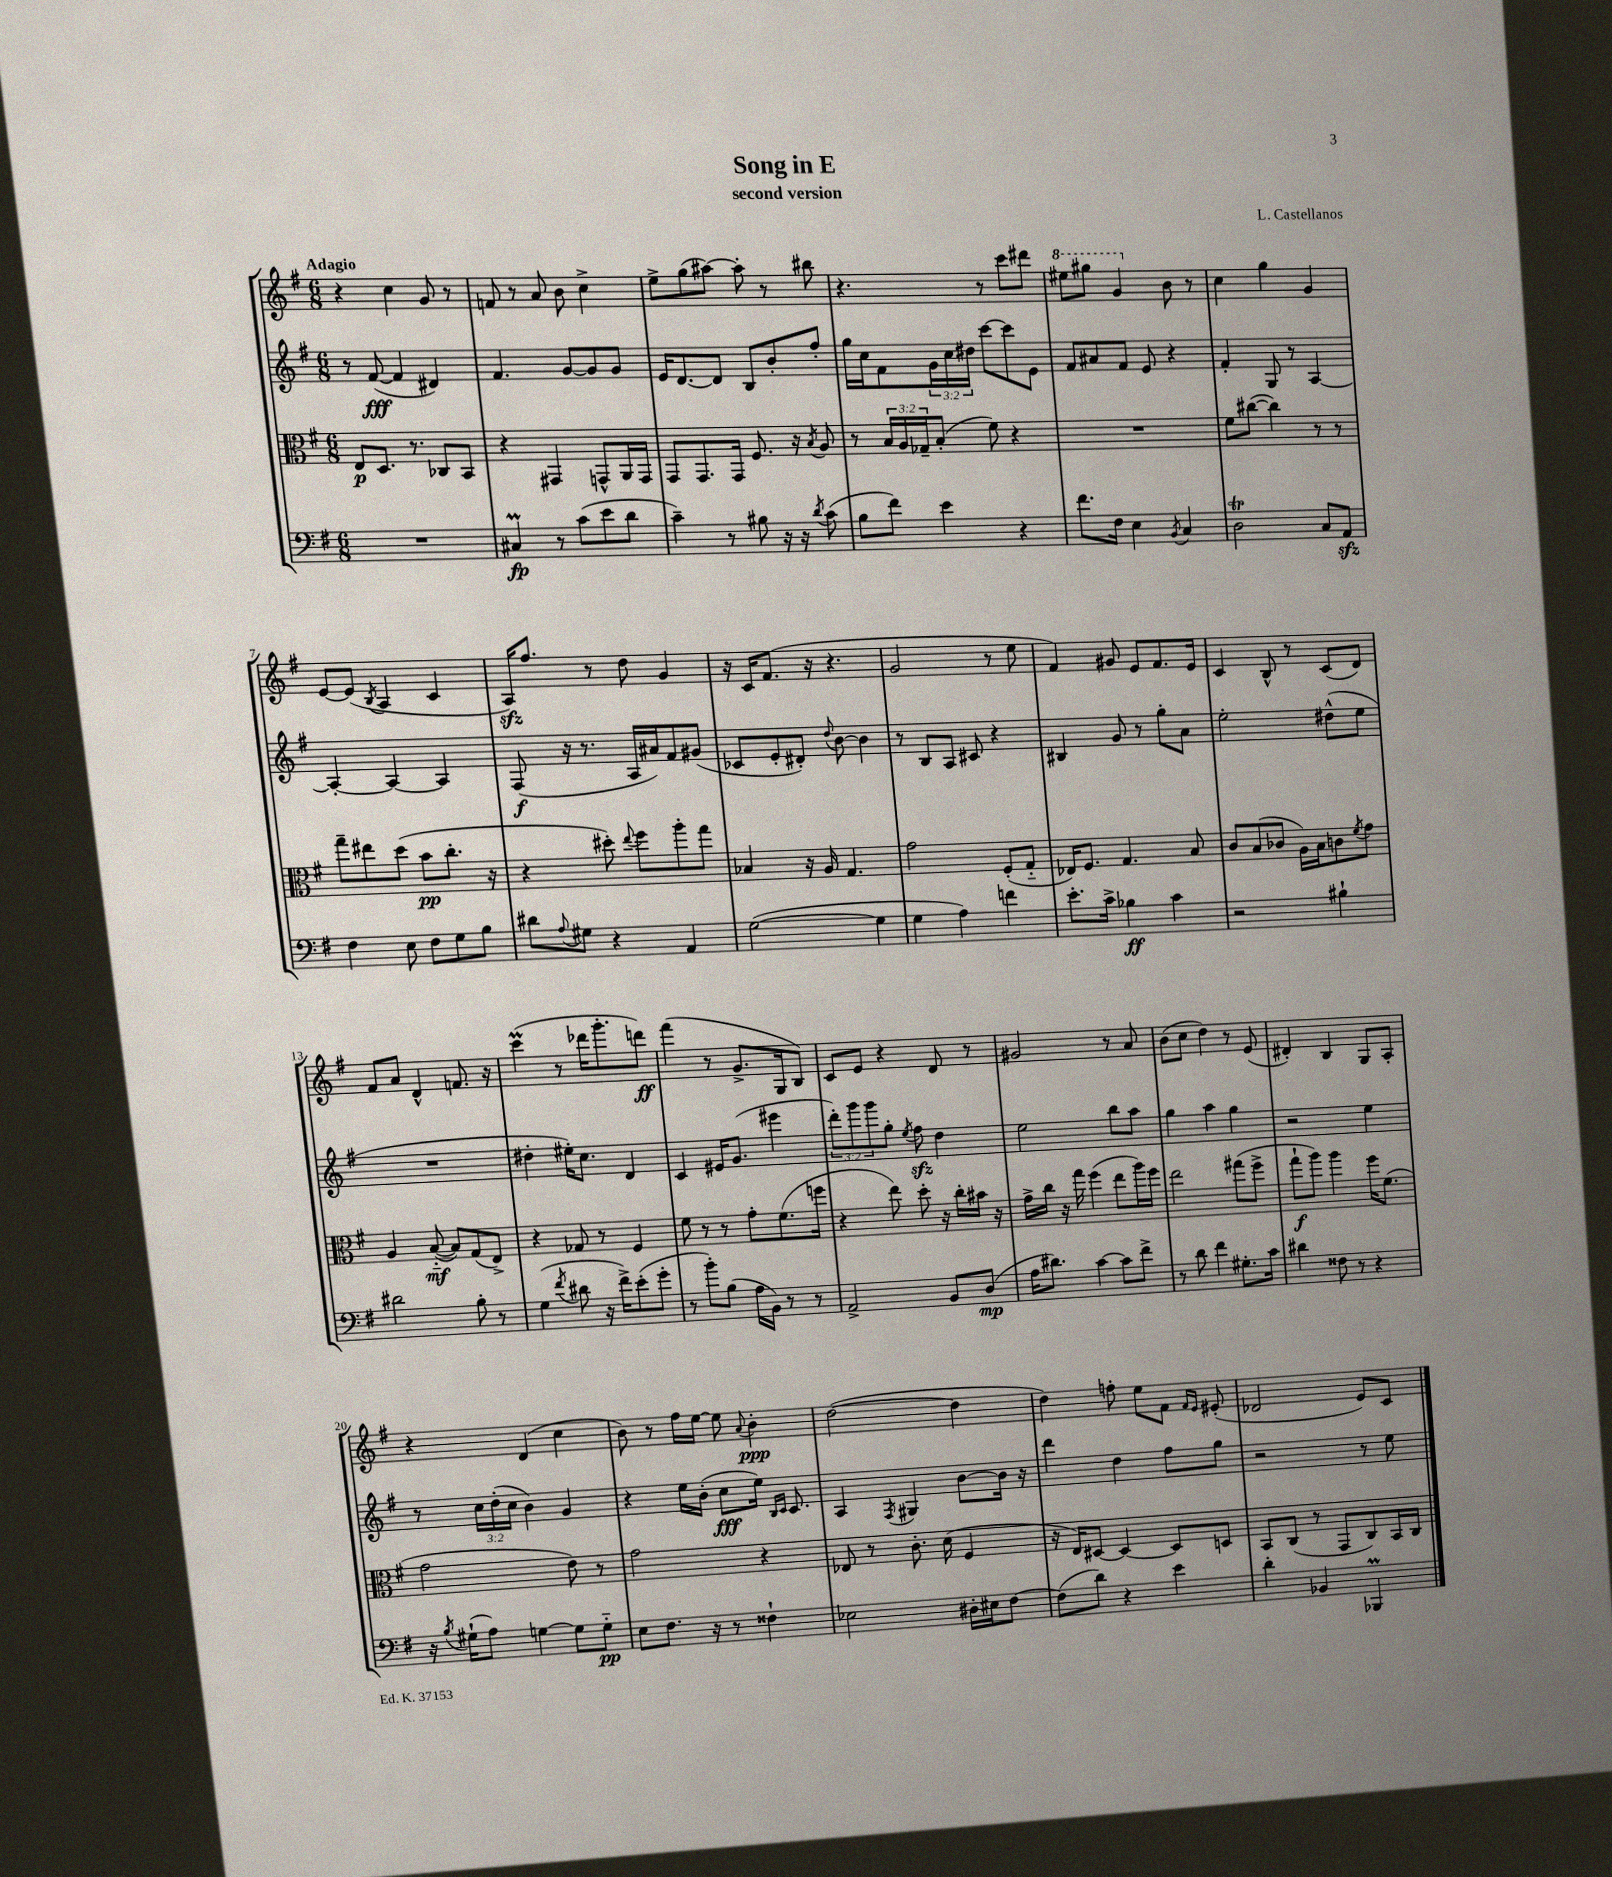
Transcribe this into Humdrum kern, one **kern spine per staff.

**kern	**kern	**kern	**kern
*staff4	*staff3	*staff2	*staff1
*clefF4	*clefC3	*clefG2	*clefG2
*k[f#]	*k[f#]	*k[f#]	*k[f#]
*M6/8	*M6/8	*M6/8	*M6/8
2.r	8E/L	8r	4r
.	8.D/J	([8f#/	.
.	.	4f#/]	4cc\
.	8.r	.	.
.	8C-/L	4d#/)	8g/
.	8BB/J	.	8r
=	=	=	=
4C#/	4r	4.f#/	8f/
.	.	.	8r
8r	4GG#/	.	8a/
(8c\L	.	[8g/L	8b\
8e\	8GG^^/L	8g/]	4cc^\
8d\J	16AA/L	8g/J	.
.	16GG/JJ	.	.
=	=	=	=
4c~\)	8GG/L	16e/LK	8ee^\L
.	.	[8.d/	.
.	8.GG/	.	(8gg\
8r	.	8d/]J	[8aa#\J)
.	16GG/Jk	.	.
8B#\	8.F#/	8B/L	8aa#'\]
16r	.	8b'/	8r
16r	16r	.	.
8qd/	8qB/	.	.
(8c\	8A/	8ff#'/J	8bb#\
=	=	=	=
8B\L	8r	16gg\LL	4.r
.	.	16cc\J	.
8f#\J)	24B/LL	8f#\	.
.	24A/	.	.
.	24G-~/J	.	.
4e\	(8B'/J	24g\L	.
.	.	24cc\	.
.	.	24dd#\JJ	.
.	8f#\)	[8ccc\L	8r
4r	4r	8ccc\]	8ccc\L
.	.	8e\J	8ddd#\J
=	=	=	=
8.f#\L	2.r	8f#/L	8eee#\L
.	.	8a#/	8ggg#\J
16F#\Jk	.	.	.
4E\	.	8f#/J	4gg/
.	.	8e/	.
8qBB/	.	.	.
4C/	.	4r	8b\
.	.	.	8r
=	=	=	=
2D\	8f#\L	4f#'/	4cc\
.	([8cc#\J	.	.
.	4cc#\])	8G/	4gg\
.	.	8r	.
8C/L	8r	[4A/	4g/
8AA/J	8r	.	.
=	=	=	=
4F#\	8gg~\L	4A'/_	[8e/L
.	8ee#\	.	(8e/]J
.	.	.	8qB/
8E\	(8dd\J	4A/_	4A/
8F#\L	8b\L	.	.
8G\	8.cc'\J	4A/]	4c/
8B\J	.	.	.
.	16r	.	.
=	=	=	=
8d#\L	4r	(8F#/	16A/LK)
.	.	.	8.ff#/J
8qqA/	.	.	.
8G#\J	.	16r	.
.	.	8.r	.
4r	8dd#'\)	.	8r
.	8qqee/	.	.
.	8ff#\L	16A/LL	8dd\
.	.	16a#/J)	.
4AA/	8aa'\	8f#/	4g/
.	8gg\J	(8g#/J	.
=	=	=	=
([2G\	4B-/	8c-/L	16r
.	.	.	16c/LK
.	.	8e'/	(8.f#/J
.	16r	8d#'/J)	.
.	16A/	.	16r
.	.	8qqdd/	.
.	4.G/	[8b\	4.r
4G\]	.	4b\]	.
=	=	=	=
4G\	2g\	8r	2g/
.	.	8B/L	.
4A\)	.	8A/J	.
.	.	8c#/	.
4f\	(8F#'/L	4r	8r
.	8G'~/J	.	8ee\
=	=	=	=
8.e'\L	16E-/LK)	4B#/	4f#/)
.	8.F#/J	.	.
16c^\Jk	.	.	.
4B-\	4.G/	8g/	8g#/
.	.	8r	8e/L
4c\	.	8gg'\L	8.f#/
.	8B/	8a\J	.
.	.	.	16e/Jk
=	=	=	=
2r	8c/L	2ee'\	4c/
.	(8B/	.	.
.	8c-/J	.	8B^^/
.	16A\LL)	.	8r
.	16B\J	.	.
4B#`\	8c\	(8dd#^^\L	(8c/L
.	8qf#/	.	.
.	8g\J	8ee\J	8d/J)
=	=	=	=
2d#\	4A/	2.r	8f#/L
.	.	.	8a/J
.	([8B'~/	.	4d^^/
.	8B/]L)	.	.
8B'\	(8G/	.	8.f/
8r	8E^/J)	.	.
.	.	.	16r
=	=	=	=
(4G\	4r	4dd#'\	(4ccc\
8qf#/	.	.	.
8d#\	8G-/	16ee#'\LK)	8r
.	.	8.cc\J	.
16r	8r	.	16ddd-\LK
16f#^\LK)	.	.	8.ggg'\
(8e'\	4F#/	4d/	.
8g'\J	.	.	8ddd\J)
=	=	=	=
8r	8f#\	4c/	(4fff#\
8b'\L)	8r	.	.
(8B\J	8r	16e#/LK	8r
.	.	(8.g/J	.
16A\LL	8g'\L	.	8.g^/L
16BB\JJ)	.	.	.
8r	(8.f#\	4eee#\	.
.	.	.	16G/k
8r	.	.	8B/J)
.	16ff\Jk	.	.
=	=	=	=
2AA^/	4r	12ddd'\L)	8c/L
.	.	12ggg\	.
.	.	.	8e/J
.	.	12ggg\	.
.	8ee\)	8gg'\J	4r
.	.	8qee/	.
.	8dd'\	8ff#\	.
8BB/L	16r	4dd\	8d/
.	16cc'\LL	.	.
(8D/J	16b#\JJ	.	8r
.	16r	.	.
=	=	=	=
16A\LK	16g^\LL	2ee\	2g#/
8.d#\J)	16cc\JJ	.	.
.	16r	.	.
.	16gg\	.	.
[4c\	(4ff#\	.	.
8c\]L	8ee\L	8bb\L	8r
8f#^\J	16aa\L)	8aa\J	8a/
.	16ff#\JJ	.	.
=	=	=	=
8r	2ee\	4gg\	(8b\L
8d\	.	.	8cc\J
4f#\	.	4aa\	4dd\)
8.G#'\L	(8gg#\L	4gg\	8r
.	8ff#^\J	.	(8e/
16c\Jk	.	.	.
=	=	=	=
4d#\	8gg`\L	2r	4d#'/)
.	8aa\J)	.	.
8F##\	4aa\	.	4B/
8r	.	.	.
4r	16ff#\LK	4ee\	8G/L
.	(8.f#\J	.	.
.	.	.	8A'/J
=	=	=	=
16r	2g\	8r	4r
8qB/	.	.	.
(16G#`\LK	.	.	.
8A\J)	.	24cc\LL	.
.	.	(24dd'\	.
.	.	24cc\JJ	.
[4G\	.	4b\)	(4d/
8G\]L	8e\)	4g/	4cc\
8G'~\J	8r	.	.
=	=	=	=
8E\L	2g\	4r	8b\)
8.F#\J	.	.	8r
.	.	16ee\LL	16ff#\LL
16r	.	(16b'\JJ	[16ee\JJ
8r	.	8cc\L	8ee\]
.	.	.	8qqa/
4F##`\	4r	16ee\Jk)	4b'\
.	.	16qqB/LL	.
.	.	16qqc/JJ	.
.	.	8.c/	.
=	=	=	=
2E-\	8E-/	4A/	([2dd\
.	8r	.	.
.	.	8qF#/	.
.	8.c'\	4G#/	.
.	(16d\	.	.
16D#'\LL	4F#/	[8b\L	4dd\]
16E#\J	.	.	.
[8F#\J	.	16b\]Jk	.
.	.	16r	.
=	=	=	=
(8F#\]L	16r	4ddd\	4dd\)
.	16E/LK)	.	.
8d\J)	[8D#/J	.	.
4r	4D#/_	4dd\	8ff'\
.	.	.	8ee\L
4e\	8D#/]L	8ff#\L	8f#\J
.	.	.	16qqf#/LL
.	.	.	16qqe/JJ
.	8D/J	8gg\J	(8e#'/
=	=	=	=
4d'\	8BB/L	2r	2d-/
.	(8C/J	.	.
4BB-/	8r	.	.
.	8GG/L	.	.
4BBB-/	8C/)	8r	8e/L)
.	16BB/L	8ee\	8c/J
.	16C/JJ	.	.
==	==	==	==
*-	*-	*-	*-
